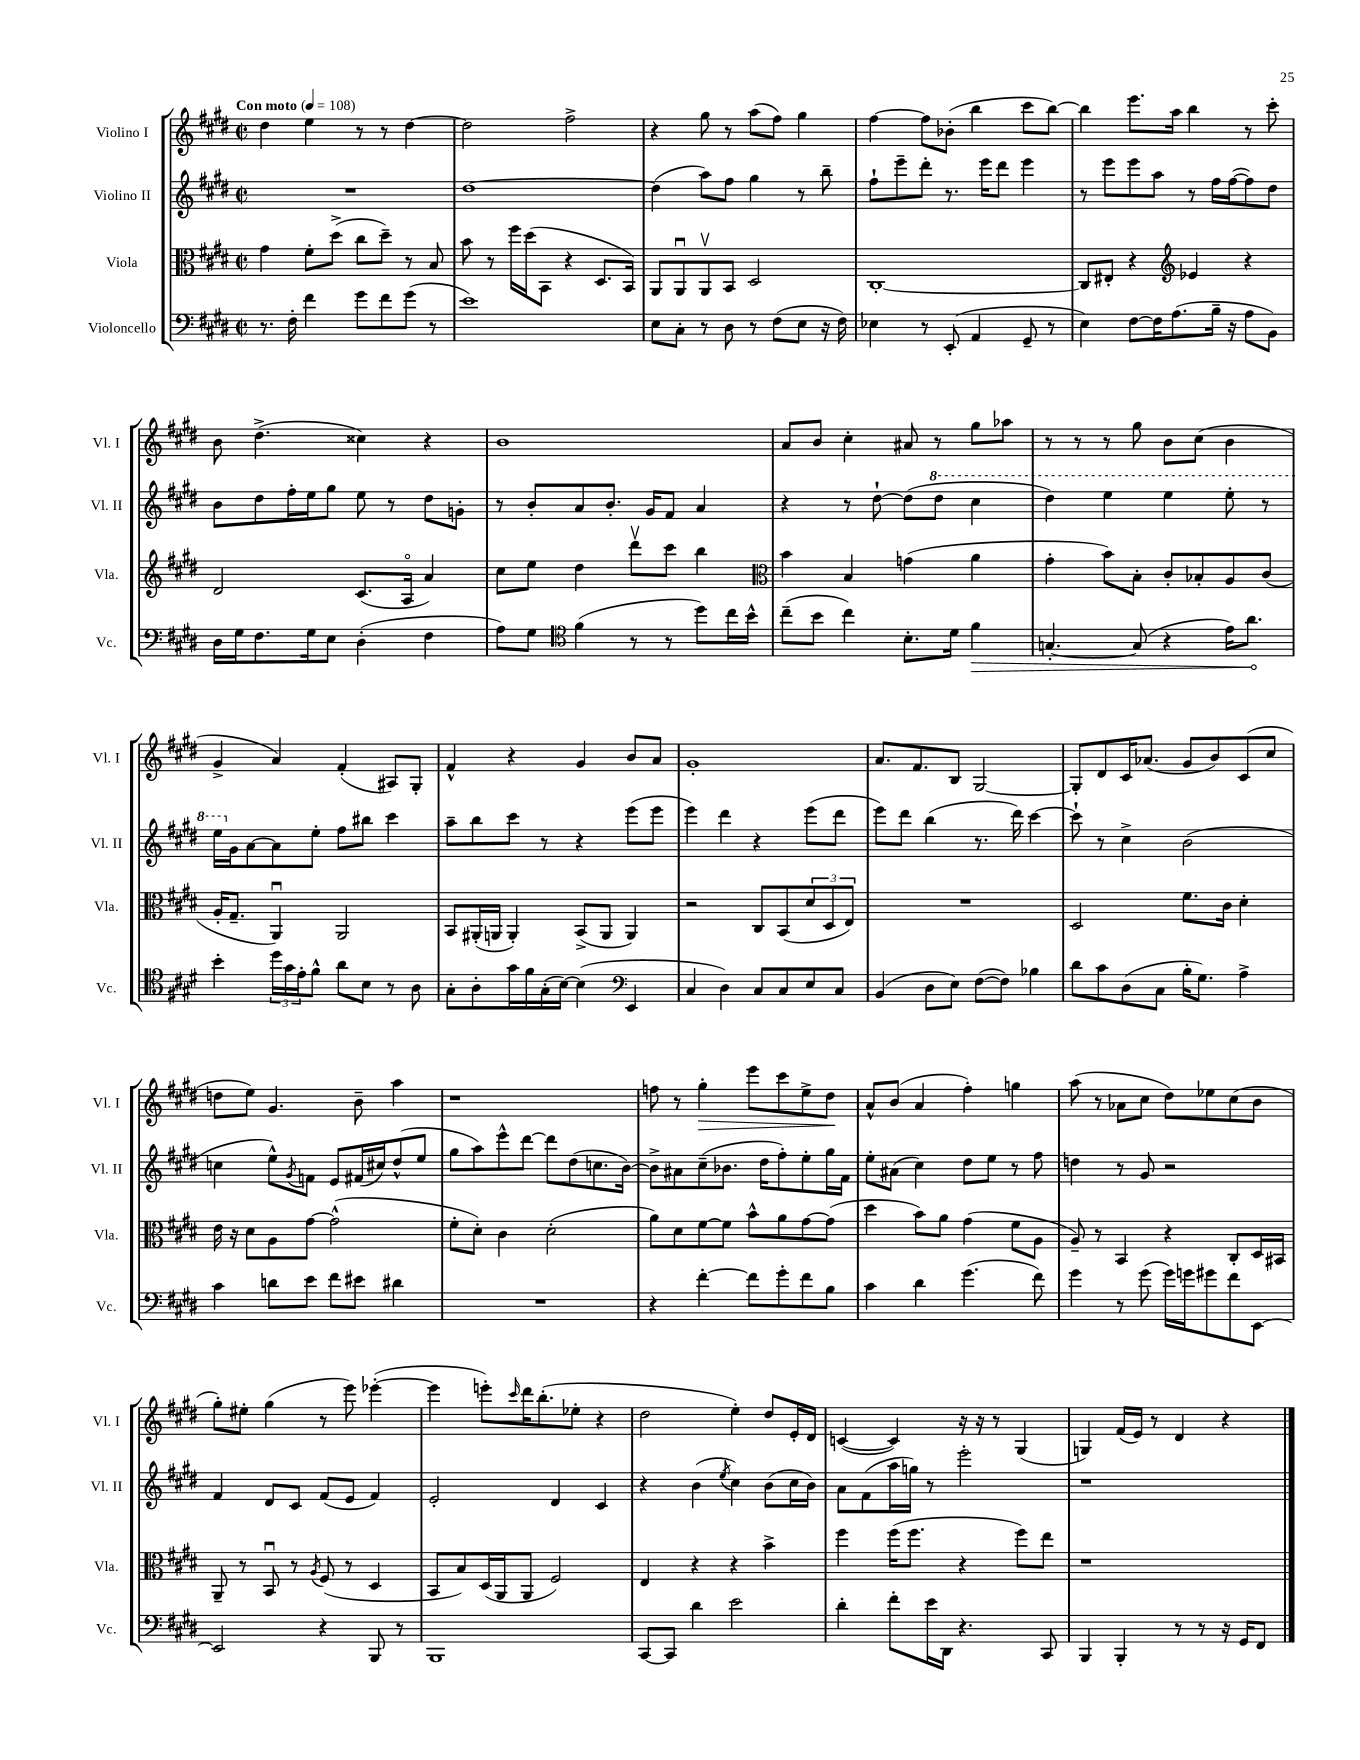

**kern	**dynam	**kern	**kern	**kern	**dynam
*part4	*part4	*part3	*part2	*part1	*part1
*staff4	*staff4	*staff3	*staff2	*staff1	*staff1
*I"Violoncello	*	*I"Viola	*I"Violino II	*I"Violino I	*
*I'Vc.	*	*I'Vla.	*I'Vl. II	*I'Vl. I	*
*clefF4	*	*clefC3	*clefG2	*clefG2	*
*k[f#c#g#d#]	*	*k[f#c#g#d#]	*k[f#c#g#d#]	*k[f#c#g#d#]	*
*M2/2	*	*M2/2	*M2/2	*M2/2	*
*met(c|)	*	*met(c|)	*met(c|)	*met(c|)	*
*MM108	*	*MM108	*MM108	*MM108	*
=1	=1	=1	=1	=1	=1
!	!	!	!	!LO:TX:a:B:t=Con moto	!
8.r	.	4g#\	1r	4dd#\	.
16F#'\	.	.	.	.	.
4f#\	.	8f#'\L	.	4ee\	.
.	.	(8dd#^\J	.	.	.
8g#\L	.	8cc#\L	.	8r	.
8f#\	.	8dd#~\J)	.	8r	.
(8g#\J	.	8r	.	[4dd#\	.
8r	.	8B/	.	.	.
=2	=2	=2	=2	=2	=2
1e)	.	8b\	[1dd#	2dd#\]	.
.	.	8r	.	.	.
.	.	16ff#\LL	.	.	.
.	.	(16dd#\J	.	.	.
.	.	8BB\J	.	.	.
.	.	4r	.	2ff#^\	.
.	.	8.D#/L	.	.	.
.	.	16BB/Jk)	.	.	.
=3	=3	=3	=3	=3	=3
8E\L	.	8AA/L	(4dd#\]	4r	.
8C#'\J	.	8AAu/	.	.	.
8r	.	8AAv/	8aa\L)	8gg#\	.
8D#\	.	8BB/J	8ff#\J	8r	.
8r	.	2D#/	4gg#\	(8aa\L	.
(8F#\L	.	.	.	8ff#\J)	.
8E\J	.	.	8r	4gg#\	.
16r	.	.	8bb~\	.	.
16F#\)	.	.	.	.	.
=4	=4	=4	=4	=4	=4
4E-X\	.	[1C#'	8ff#`\L	[4ff#\	.
.	.	.	8eee~\	.	.
8r	.	.	8ddd#'\J	8ff#\L]	.
(8EE'/	.	.	8.r	(8b-X'\J	.
4AA/	.	.	.	4bb\	.
.	.	.	16eee\KL	.	.
.	.	.	8ddd#\J	.	.
8GG#~/	.	.	4eee\	8ccc#\L	.
8r	.	.	.	[8bb\J)	.
=5	=5	=5	=5	=5	=5
4E\)	.	8C#/L]	8r	4bb\]	.
.	.	8E#X'/J	8eee\L	.	.
[8F#\L	.	4r	8eee\	8.eee\L	.
16F#\K]	.	.	8aa\J	.	.
(8.A\	.	.	.	16aa\Jk	.
*	*	*clefG2	*	*	*
.	.	4e-X/	8r	4bb\	.
16B~\Jk	.	.	16ff#\LL	.	.
16r	.	.	([16ff#\J	.	.
8A\L	.	4r	8ff#\])	8r	.
8BB\J)	.	.	8dd#\J	8ccc#'\	.
!!LO:LB:g=z
=6	=6	=6	=6	=6	=6
16D#\LL	.	2d#/	8b\L	8b\	.
16G#\J	.	.	.	.	.
8.F#\	.	.	8dd#\	(4.dd#^\	.
.	.	.	16ff#'\L	.	.
16G#\k	.	.	16ee\J	.	.
8E\J	.	.	8gg#\J	.	.
(4D#'\	.	(8.c#/L	8ee\	4cc##X\)	.
.	.	.	8r	.	.
.	.	16A/Jk	.	.	.
4F#\	.	4a/)	8dd#\L	4r	.
.	.	.	8gn'\J	.	.
=7	=7	=7	=7	=7	=7
8A\L)	.	8cc#\L	8r	1b	.
8G#\J	.	8ee\J	8b'/L	.	.
*clefC4	*	*	*	*	*
(4f#\	.	4dd#\	8a/	.	.
.	.	.	8.b'/J	.	.
8r	.	8ddd#v\L	.	.	.
.	.	.	16g#/KL	.	.
8r	.	8ccc#\J	8f#/J	.	.
8dd#\L)	.	4bb\	4a/	.	.
16cc#\L	.	.	.	.	.
16b^^\JJ	.	.	.	.	.
=8	=8	=8	=8	=8	=8
*	*	*clefC3	*	*	*
(8cc#~\L	.	4b\	4r	8a/L	.
8b\J	.	.	.	8b/J	.
4cc#\)	.	4B/	8r	4cc#'\	.
.	.	.	[8dd#`\	.	.
8.B'\L	.	(4gn\	(8dd#\L]	8a#X/	.
*	*	*	*8va	*	*
.	.	.	8ddd#\J	8r	.
16d#\Jk	.	.	.	.	.
!	!LO:HP:b	!	!	!	!
4f#\	>	4a\	4ccc#\	8gg#\L	.
.	.	.	.	8aa-X\J	.
=9	=9	=9	=9	=9	=9
[4.Gn'/	.	4g#'\	4ddd#\)	8r	.
.	.	.	.	8r	.
.	.	8b\L)	4eee\	8r	.
(8G/]	.	8B'\J	.	8gg#\	.
4r	.	8c#'/L	4eee\	8b\L	.
.	.	8B-X'/	.	(8cc#\J	.
16e\KL)	.	8A/	8eee'\	4b\	.
8.a\J	.	.	.	.	.
.	.	(8c#/J	8r	.	.
.	]	.	.	.	.
!!LO:LB:g=z
=10	=10	=10	=10	=10	=10
4b'\	.	16A'/KL	16eee\LL	4g#^/	.
*	*	*	*X8va	*	*
.	.	8.G#~/J	16g#\J	.	.
.	.	.	[8a\	.	.
24dd#\LL	.	4AAu/)	8a\]	4a/)	.
24g#\	.	.	.	.	.
24e'\J	.	.	.	.	.
8f#^^\J	.	.	8ee'\J	.	.
8a\L	.	2AA/	8ff#\L	(4f#'/	.
8B\J	.	.	8bb#X\J	.	.
8r	.	.	4ccc#\	8A#X/L)	.
8A\	.	.	.	8G#'/J	.
=11	=11	=11	=11	=11	=11
8G#'\L	.	8BB/L	8aa~\L	4f#^^/	.
8A'\	.	(16AA#X'/L	8bb\	.	.
.	.	16AAn/JJ	.	.	.
16g#\L	.	4AA'/)	8ccc#\J	4r	.
16f#\	.	.	.	.	.
(16G#'\	.	.	8r	.	.
[16B\JJ)	.	.	.	.	.
(4B\]	.	(8BB^/L	4r	4g#/	.
.	.	8AA/J	.	.	.
*clefF4	*	*	*	*	*
4EE/	.	4AA/)	(8eee\L	8b/L	.
.	.	.	8eee\J	8a/J	.
=12	=12	=12	=12	=12	=12
4C#/	.	2r	4eee\)	1g#'	.
4D#\)	.	.	4ddd#\	.	.
8C#/L	.	8C#/L	4r	.	.
8C#/	.	(8BB/	.	.	.
8E/	.	12d#/	(8eee\L	.	.
.	.	12D#/	.	.	.
8C#/J	.	.	8ddd#\J	.	.
.	.	12E/J)	.	.	.
=13	=13	=13	=13	=13	=13
(4BB/	.	1r	8eee\L)	8.a/L	.
.	.	.	8ddd#\J	.	.
.	.	.	.	8.f#/	.
8D#\L	.	.	(4bb\	.	.
8E\J)	.	.	.	8B/J	.
([8F#\L	.	.	8.r	[2G#/	.
8F#\J])	.	.	.	.	.
.	.	.	16ddd#\)	.	.
4B-X\	.	.	[4ccc#\	.	.
=14	=14	=14	=14	=14	=14
8d#\L	.	2D#/	8ccc#`\]	8G#'/L]	.
8c#\	.	.	8r	8d#/	.
(8D#\	.	.	4cc#^\	16c#/K	.
.	.	.	.	(8.a-X/J	.
8C#\J	.	.	.	.	.
16B'\KL	.	8.f#\L	(2b\	8g#/L	.
8.G#\J)	.	.	.	.	.
.	.	.	.	8b/)	.
.	.	16c#\Jk	.	.	.
4A^\	.	4d#'\	.	(8c#/	.
.	.	.	.	8cc#/J	.
!!LO:LB:g=z
=15	=15	=15	=15	=15	=15
4c#\	.	16e\	4ccn\	8ddn\L	.
.	.	16r	.	.	.
.	.	8d#\L	.	8ee\J)	.
8dn\L	.	8A\	8ee^^\L)	4.g#/	.
.	.	.	8qg#/	.	.
8e\J	.	[8g#\J	8fn\J	.	.
8f#\L	.	(2g#^^\]	8e/L	.	.
8e#X\J	.	.	(16f#X/L	8b~\	.
.	.	.	16cc#X/J)	.	.
4d#X\	.	.	(8dd#^^/	4aa\	.
.	.	.	8ee/J	.	.
=16	=16	=16	=16	=16	=16
1r	.	8f#'\L	8gg#\L	1r	.
.	.	8d#'\J)	8aa\)	.	.
.	.	4c#\	8eee^^\	.	.
.	.	.	[8ddd#\J	.	.
.	.	(2d#'\	8ddd#\L]	.	.
.	.	.	(8dd#\	.	.
.	.	.	8.ccn\	.	.
.	.	.	[16b\Jk)	.	.
=17	=17	=17	=17	=17	=17
4r	.	8a\L)	8b^\L]	8ffn\	.
.	.	8d#\	8a#X\	8r	.
!	!	!	!	!	!LO:HP:b
[4f#'\	.	[8f#\	(8cc#~\	4gg#'\	>
.	.	8f#\J]	8.b-X\J	.	.
8f#\L]	.	8b^^\L	.	8eee\L	.
.	.	.	16dd#\KL	.	.
8g#'\	.	8a\	8ff#'\)	8ccc#\	.
8f#\	.	[8g#\	8ee'\	8ee^\	.
8B\J	.	(8g#\J]	16gg#\L	8dd#\J	.
.	.	.	16f#\JJ	.	.
.	.	.	.	.	]
=18	=18	=18	=18	=18	=18
4c#\	.	4dd#\	8ee'\L	8a^^/L	.
.	.	.	(8a#X\J	(8b/J	.
4d#\	.	8b\L)	4cc#\)	4a/	.
.	.	8a\J	.	.	.
(4.g#\	.	(4g#\	8dd#\L	4ff#'\)	.
.	.	.	8ee\J	.	.
.	.	8f#\L	8r	4ggn\	.
8f#\)	.	8A\J	8ff#\	.	.
=19	=19	=19	=19	=19	=19
4g#\	.	8A~/)	4ddn\	(8aa\	.
.	.	8r	.	8r	.
8r	.	4BB/	8r	8a-X\L	.
(8g#\	.	.	8g#/	8cc#\J	.
16g#\LL)	.	4r	2r	8dd#\L)	.
16gn\J	.	.	.	.	.
8g#X\	.	.	.	8ee-X\	.
8f#\	.	8C#'/L	.	(8cc#\	.
[8EE\J	.	16D#/L	.	8b\J	.
.	.	16BB#X/JJ	.	.	.
!!LO:LB:g=z
=20	=20	=20	=20	=20	=20
2EE/]	.	8AA~/	4f#/	8gg#'\L)	.
.	.	8r	.	8ee#X'\J	.
.	.	8BBu/	8d#/L	(4gg#\	.
.	.	8r	8c#/J	.	.
.	.	8qA/	.	.	.
4r	.	(8F#/	(8f#/L	8r	.
.	.	8r	8e/J	8eee\)	.
8BBB/	.	4D#/	4f#/)	([4eee-X'\	.
8r	.	.	.	.	.
=21	=21	=21	=21	=21	=21
1BBB	.	8BB/L	2e'/	4eee-\]	.
.	.	8B/)	.	.	.
.	.	(16D#/L	.	8eeen'\L)	.
.	.	16AA/J	.	.	.
.	.	.	.	16qqccc#/	.
.	.	8AA/J	.	16ddd#\K	.
.	.	.	.	(8.bb'\	.
.	.	2F#/)	4d#/	.	.
.	.	.	.	8ee-X'\J	.
.	.	.	4c#/	4r	.
=22	=22	=22	=22	=22	=22
[8CC#/L	.	4E/	4r	2dd#\	.
8CC#/J]	.	.	.	.	.
4d#\	.	4r	(4b\	.	.
.	.	.	8qee/	.	.
2e\	.	4r	4cc#\)	4ee'\)	.
.	.	4b^\	(8b\L	8dd#/L	.
.	.	.	16cc#\L	16e'/L	.
.	.	.	16b\JJ)	16d#/JJ	.
=23	=23	=23	=23	=23	=23
4d#'\	.	4ff#\	8a\L	([4cn/	.
.	.	.	(8f#\	.	.
8f#'\L	.	(16ff#\KL	16aa\L	4c/])	.
.	.	8.ff#\J	16ggn\JJ)	.	.
16e\L	.	.	8r	.	.
16DD#\JJ	.	.	.	.	.
4.r	.	4r	2eee'\	16r	.
.	.	.	.	16r	.
.	.	.	.	8r	.
.	.	8ff#\L)	.	(4G#/	.
8CC#/	.	8ee\J	.	.	.
=24	=24	=24	=24	=24	=24
4BBB/	.	1r	1r	4Gn/)	.
4BBB'/	.	.	.	(16f#/LL	.
.	.	.	.	16e/JJ)	.
.	.	.	.	8r	.
8r	.	.	.	4d#/	.
8r	.	.	.	.	.
16r	.	.	.	4r	.
16GG#/KL	.	.	.	.	.
8FF#/J	.	.	.	.	.
==	==	==	==	==	==
*-	*-	*-	*-	*-	*-
